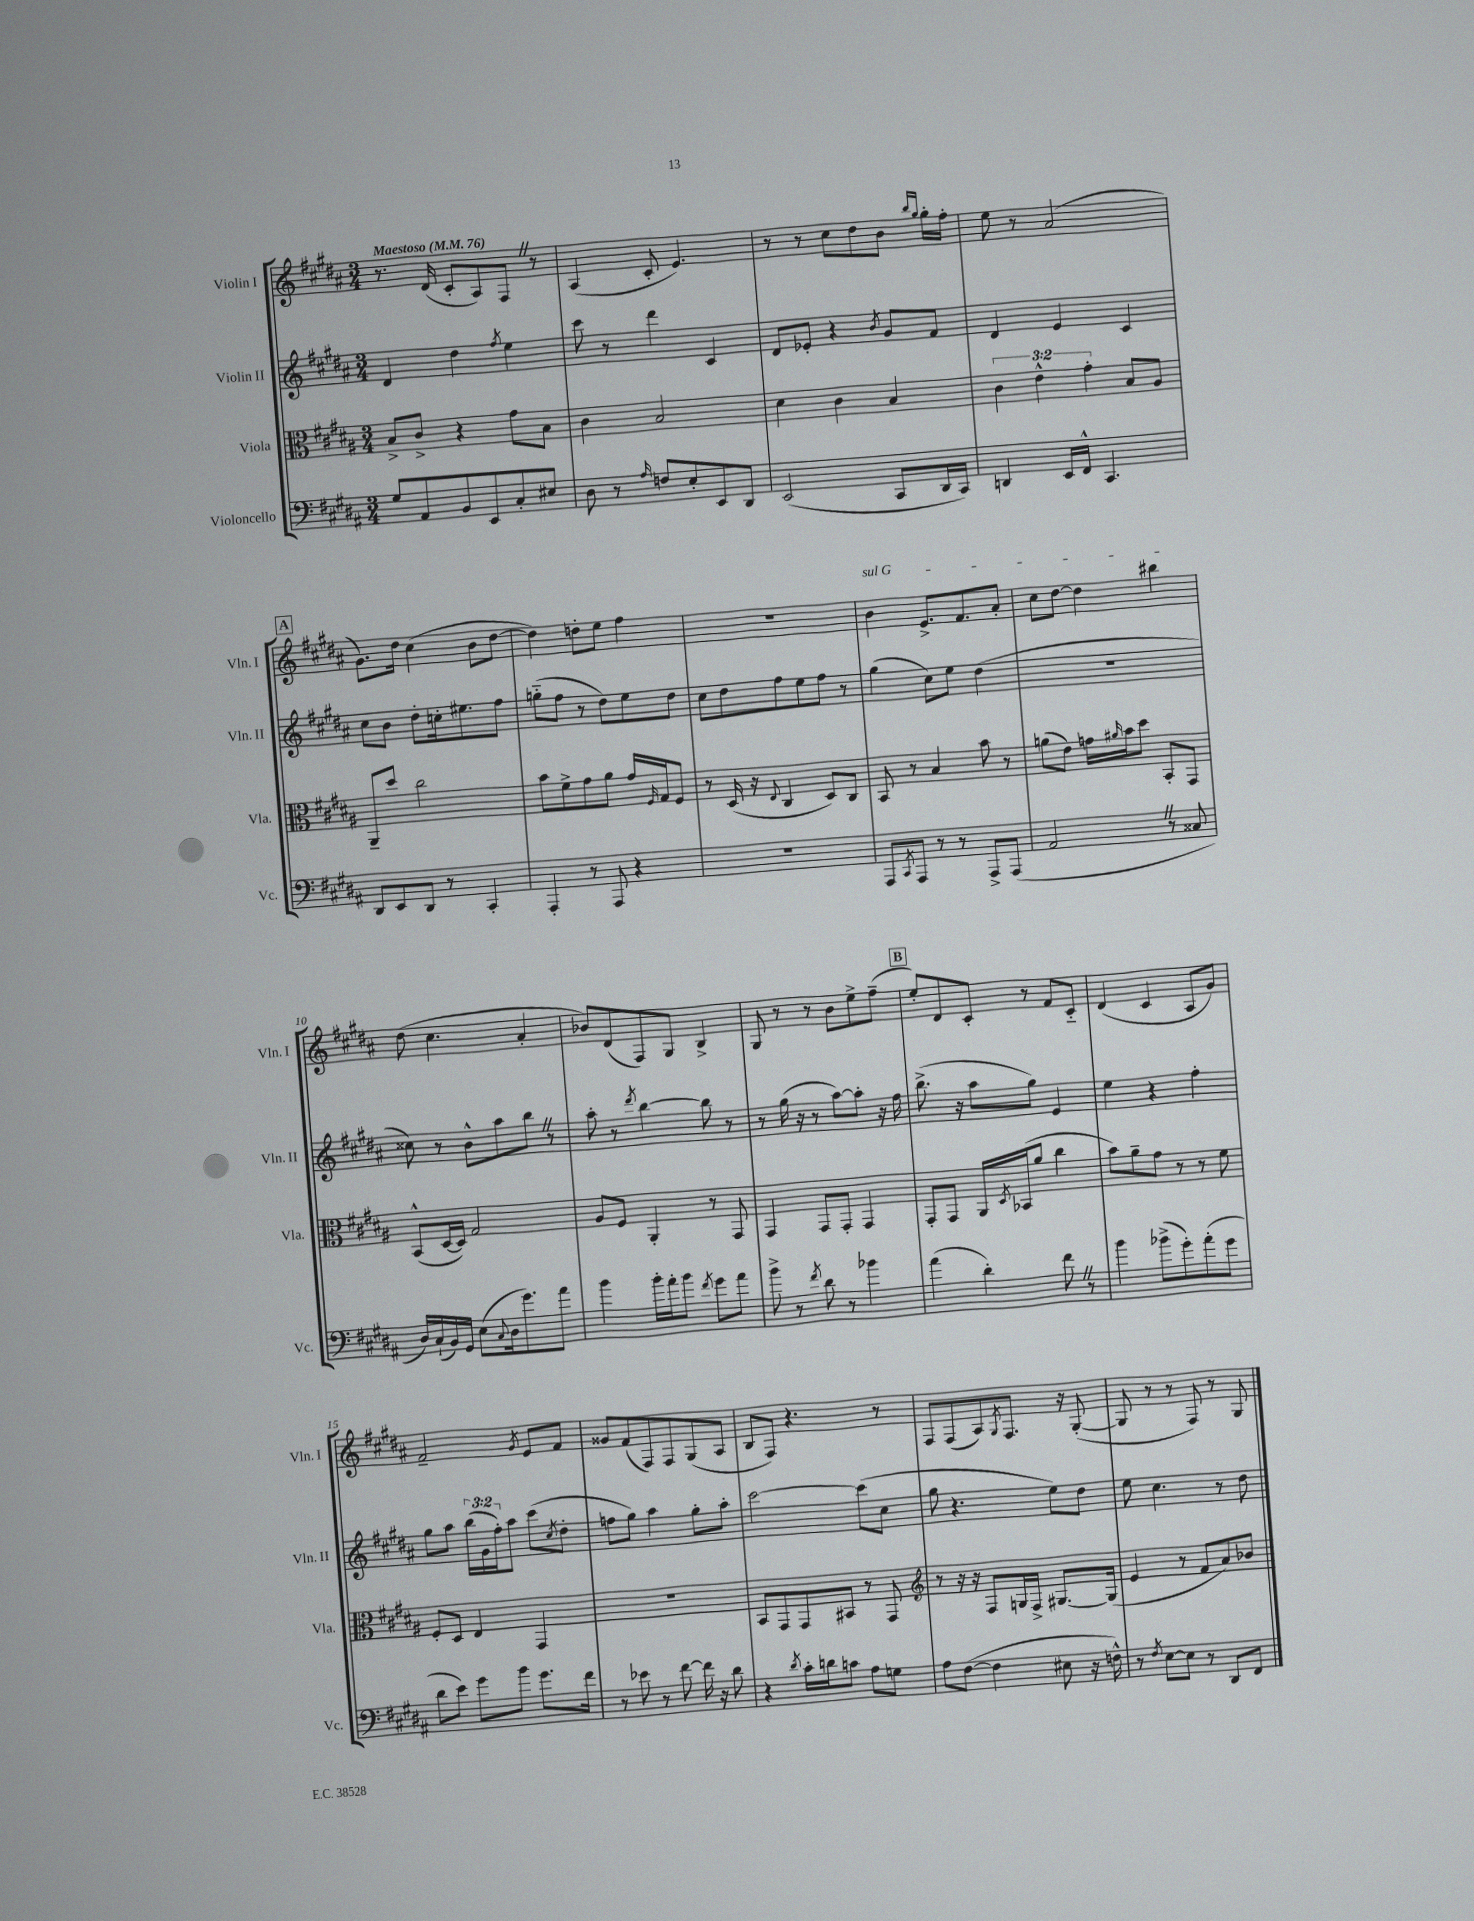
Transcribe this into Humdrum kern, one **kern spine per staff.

**kern	**kern	**kern	**kern
*staff4	*staff3	*staff2	*staff1
*clefF4	*clefC3	*clefG2	*clefG2
*k[f#c#g#d#a#]	*k[f#c#g#d#a#]	*k[f#c#g#d#a#]	*k[f#c#g#d#a#]
*M3/4	*M3/4	*M3/4	*M3/4
*MM76	*MM76	*MM76	*MM76
8G#	8B^	4d#	8.r
8AA#	8c#^	.	.
.	.	.	(16d#
8BB	4r	4dd#	8c#'
8EE	.	.	8A#)
.	.	8qff#	.
8C#'	8g#	4ee	8F#
8E#	8B	.	8r
=	=	=	=
8D#	4c#	8ccc#	(4A#
8r	.	8r	.
16qqA#	.	.	.
8F	2B	4ddd#	8c#'
8E'	.	.	4.e)
8EE	.	4c#	.
8DD#	.	.	.
=	=	=	=
(2EE	4d#	8d#	8r
.	.	8e-'	8r
.	4c#	4r	8cc#
.	.	.	8dd#
.	.	8qb	.
8CC#	4B	8g#	8b
.	.	.	16qqbb
.	.	.	16qqgg#
16DD#	.	8f#	16gg#'
16CC#)	.	.	16ff#'
=	=	=	=
4DD	6c#	4d#	8ee
.	.	.	8r
.	6e^^	.	.
16EE	.	4e	(2a#
16FF#^^	.	.	.
.	6g#'	.	.
4.CC#	.	.	.
.	8B	4c#	.
.	8A#	.	.
=	=	=	=
8DD#	8AA#~	8cc#	8.g#)
8EE	8dd#	8b	.
.	.	.	16dd#
8DD#	2cc#	8dd#'	(4cc#
8r	.	16cc'	.
.	.	8.ee#	.
4CC#'	.	.	8b
.	.	8ff#	[8dd#
=	=	=	=
4AAA#'	8b	(8gg'~	4dd#])
.	8f#^	8ff#	.
8r	8g#	8r	8dd'
8AAA#	8a#	8dd#)	8ee
4r	16g#	8ee	4ff#
.	16qqF#	.	.
.	16G#	.	.
.	8F#	8dd#	.
=	=	=	=
2.r	8r	8cc#	2.r
.	(16D#	8dd#	.
.	16r	.	.
.	8qqE	.	.
.	4C#	8ff#	.
.	.	8ee	.
.	8D#)	8ff#	.
.	8C#	8r	.
=	=	=	=
8AAA#	8BB	(4gg#	4b
8qCC#	.	.	.
8AAA#	8r	.	.
8r	4B	8cc#)	8.e^
8r	.	8ee	.
.	.	.	8.f#
8AAA#^	8b	(4dd#	.
(8AAA#	8r	.	8a#'
=	=	=	=
2AA#	(8a	2.r	8cc#
.	8e)	.	[8dd#
.	16g	.	4dd#]
.	16qqa#	.	.
.	16b	.	.
.	8dd#	.	.
8r	8BB'	.	4bb#
8C##	8GG#	.	.
=	=	=	=
16D#)	(8BB^^	8cc##)	(8dd#
(16C#`	.	.	.
16BB)	[16D#	8r	4.cc#
16GG#	16D#])	.	.
(8E	2G#	8b^^	.
8qqC#	.	.	.
16D#	.	8aa#	.
8.g#)	.	.	.
.	.	8bb	4a#'
8a#	.	8r	.
=	=	=	=
4b	8A#	8aa#'	8b-)
.	8F#	8r	(8d#
.	.	8qddd#	.
16b'	4AA#'	[4bb	8F#)
16a#'	.	.	.
8b	.	.	8G#
8qf#	.	.	.
8g#	8r	8bb]	4B^
8a#	8GG#	8r	.
=	=	=	=
8b^	4GG#	8r	8G#
8r	.	(16gg#	8r
.	.	16r	.
8qf#	.	.	.
8d#	8GG#	8r	8r
8r	8GG#'	[8aa#)	8b
4b-	4GG#	8aa#']	8ee^
.	.	16r	(8ff#~
.	.	16ff#	.
=	=	=	=
(4a#	8GG#'	(8.bb^	8ee')
.	8GG#	.	8d#
.	.	16r	.
4d#')	16AA#	8aa#	8c#'
.	8qD#	.	.
.	(16BB-	.	.
.	8a#	8gg#)	8r
8f#	4cc#	4e	8f#
8r	.	.	8c#'~
=	=	=	=
4b	8b)	4ee	(4d#
.	8a#~	.	.
(8b-^	8g#	4r	4c#
8g#')	8r	.	.
(8a#'	8r	4ff#'	8A#
8g#	8f#	.	8g#)
=	=	=	=
8d#	8F#'	8gg#	2f#~
8e)	8D#	8aa#	.
8g#	4E	(24bb	.
.	.	24g#	.
.	.	24ff#')	.
8b	.	8aa#	.
.	.	.	8qg#
8.g#	4GG#	(8ccc#	8e
.	.	8qcc#	.
.	.	8dd#'	8f#
16f#	.	.	.
=	=	=	=
8r	2.r	8ff	8g##
8e-	.	8gg#)	(8f#
8r	.	4aa#	8F#)
[8f#	.	.	8F#
16f#]	.	8gg#'	(8G#
16r	.	.	.
8d#	.	8aa#'	8A#
=	=	=	=
4r	8BB	[2ccc#	8B
.	8GG#	.	8F#)
8qd#	.	.	.
16c#'	8GG#	.	4.r
16d	.	.	.
8c	8BB#	.	.
8A#	8r	(8ccc#]	.
8G	8GG#	8cc#	8r
=	=	=	=
*	*clefG2	*	*
8A#	8r	8gg#	8F#
([8F#	16r	4.r	(8F#
.	16r	.	.
4F#]	8F#	.	8A#)
.	.	.	8qG#
.	16G	.	8.F#
.	16F#^	.	.
8E#	[8.G#	8ee)	.
.	.	.	16r
16r	.	8dd#	([8G#'
16F^^)	(16G#]	.	.
=	=	=	=
8r	4e	8ee	8G#]
8qF#	.	.	.
[8E	.	4.cc#	8r
8E]	8r	.	8r
8r	8f#	.	8F#)
8DD#	8a#)	8r	8r
8FF#	8b-	8dd#	8G#
==	==	==	==
*-	*-	*-	*-
